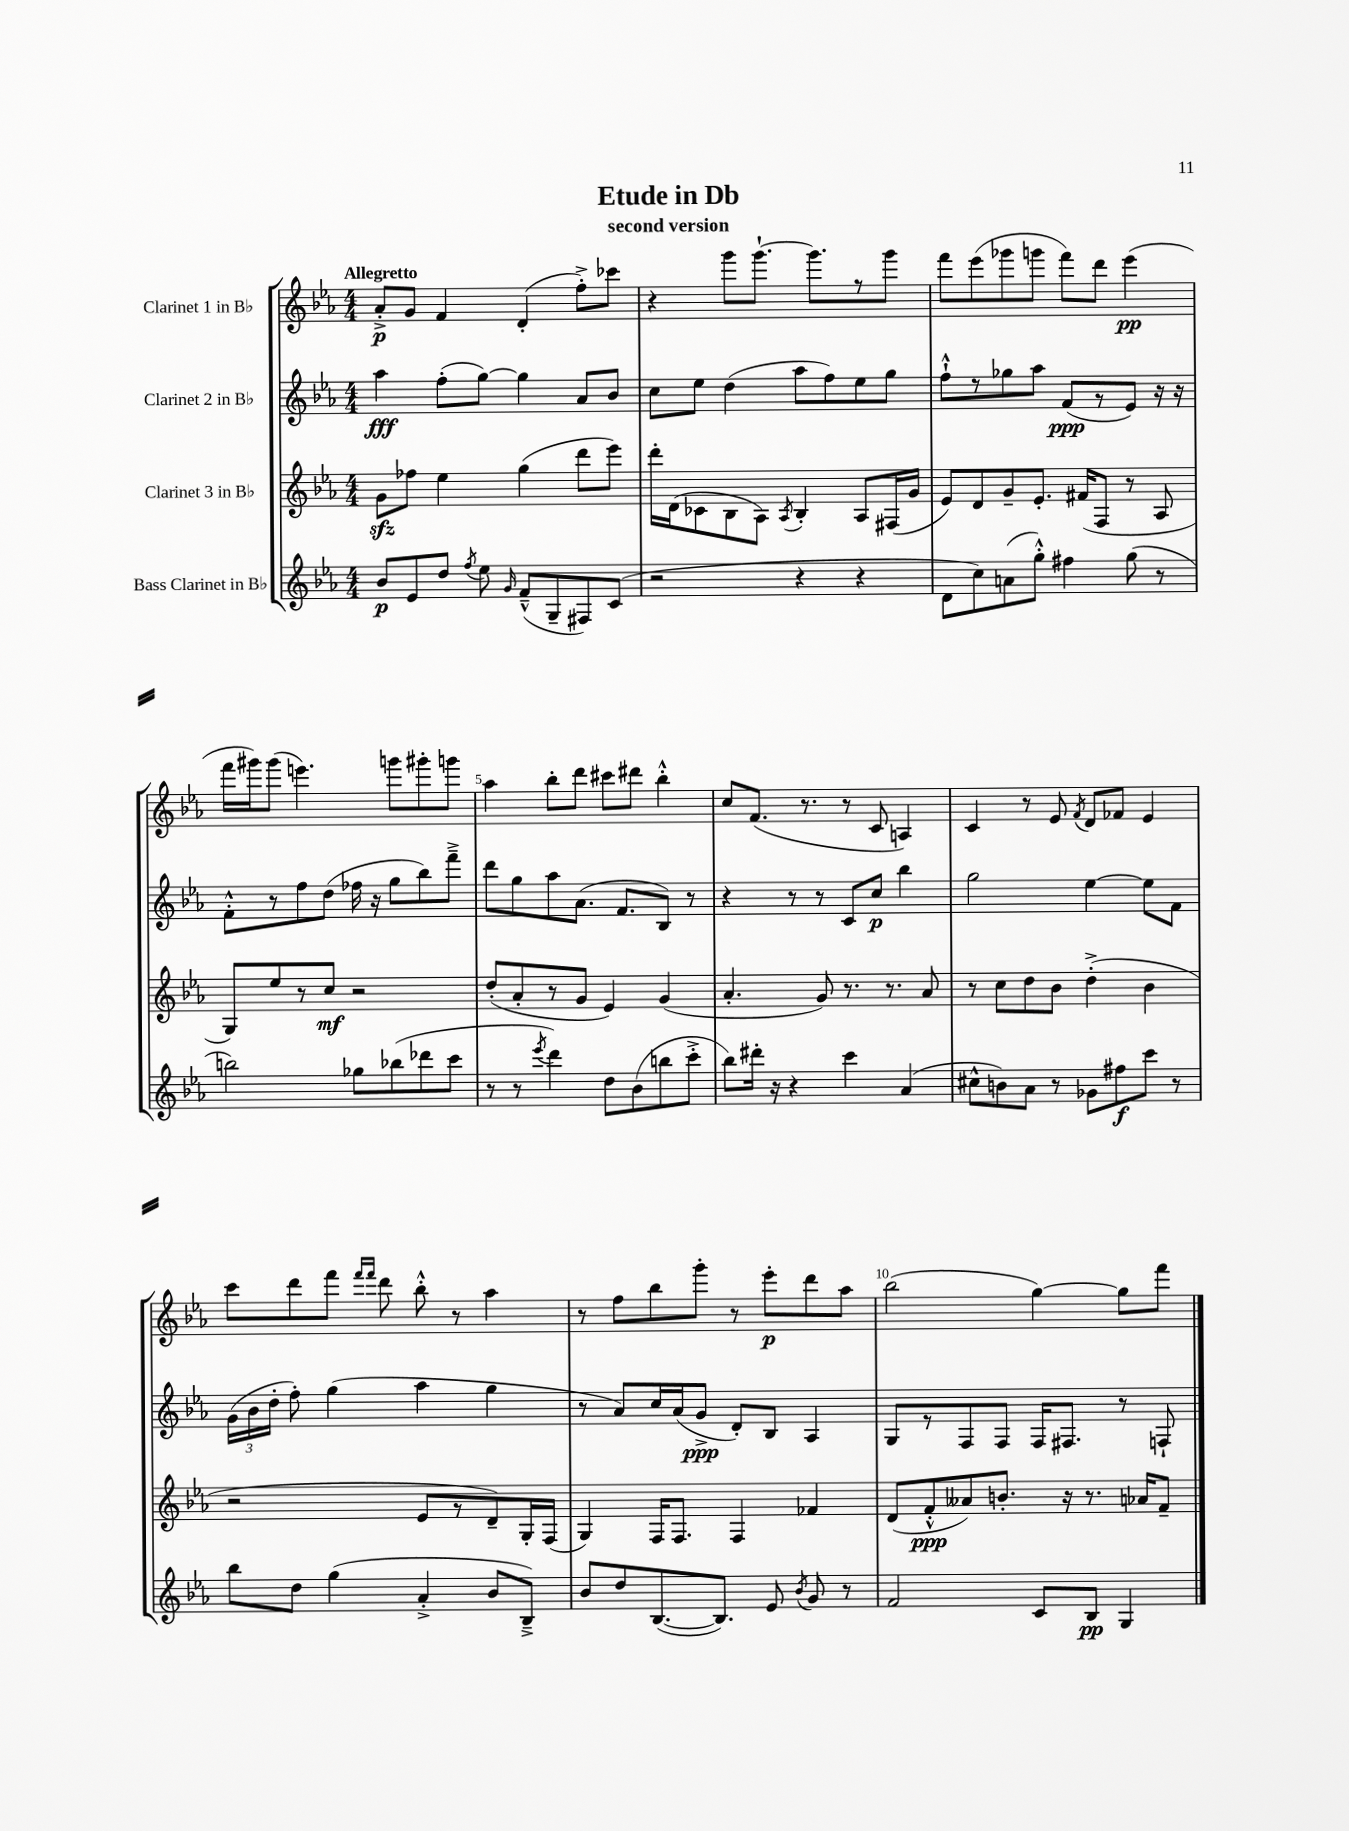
\header { title = "Etude in Db" subtitle = "second version" }
<<
\new StaffGroup <<
\new Staff = "s0" \with { instrumentName = "Clarinet 1 in Bb" } {
    \clef treble \key ees \major \numericTimeSignature \time 4/4 \tempo "Allegretto"
    \autoBeamOff aes'8[-.->\p g'8] f'4 d'4-.( f''8[-.->) ces'''8] |
    r4 g'''8[ g'''8.]~-! g'''8.[ r8 g'''8] |
    f'''8[ ees'''8( ges'''8 g'''8] f'''8[) d'''8] ees'''4\pp( |
    f'''16[ gis'''16) gis'''8]( e'''4.) g'''8[ gis'''8-. g'''8] |
    aes''4 bes''8[-. d'''8] cis'''8[ dis'''8] bes''4-.-^ |
    c''8[ f'8.]( r8. r8 c'8 a4) |
    c'4 r8 ees'8 \acciaccatura { f'8 } d'8[ fes'8] ees'4 |
    c'''8[ d'''8 f'''8] \grace { f'''16[ f'''16] } d'''8 bes''8-.-^ r8 aes''4 |
    r8 f''8[ bes''8 g'''8]-. r8 ees'''8[-.\p d'''8 aes''8] |
    bes''2( g''4~) g''8[ f'''8] \bar "|." |
}
\new Staff = "s1" \with { instrumentName = "Clarinet 2 in Bb" } {
    \clef treble \key ees \major \numericTimeSignature \time 4/4
    \autoBeamOff aes''4\fff f''8[-.( g''8]~) g''4 aes'8[ bes'8] |
    c''8[ ees''8] d''4( aes''8[ f''8) ees''8 g''8] |
    f''8[-!-^ r8 ges''8 aes''8] f'8[\ppp( r8 ees'8]) r16 r16 |
    f'8[-.-^ r8 f''8 d''8]( fes''16 r16 g''8[ bes''8) f'''8]---> |
    d'''8[ g''8 aes''8 aes'8.]( f'8.[ bes8]) r8 |
    r4 r8 r8 c'8[ c''8]\p bes''4 |
    g''2 ees''4~ ees''8[ f'8] |
    \tuplet 3/2 { g'16[( bes'16 d''16]-. } f''8-.) g''4( aes''4 g''4 |
    r8 aes'8[) c''16 aes'16( g'8]->\ppp d'8[-.) bes8] aes4 |
    g8[ r8 f8 f8] f16[ fis8.] r8 f8-! \bar "|." |
}
\new Staff = "s2" \with { instrumentName = "Clarinet 3 in Bb" } {
    \clef treble \key ees \major \numericTimeSignature \time 4/4
    \autoBeamOff g'8[\sfz fes''8] ees''4 g''4( d'''8[ ees'''8]) |
    d'''16[-. d'16( ces'8 bes8 aes8]) \acciaccatura { aes8 } bes4-. aes8[ fis16( g'16] |
    ees'8[) d'8 g'8-- ees'8.]-. fis'16[( f8] r8 aes8 |
    g8[) ees''8 r8 c''8]\mf r2 |
    d''8[-.( aes'8-. r8 g'8] ees'4) g'4( |
    aes'4.-. g'8) r8. r8. aes'8 |
    r8 c''8[ d''8 bes'8] d''4-.->( bes'4 |
    r2 ees'8[ r8 d'8--) g16-. f16]( |
    g4) f16[ f8.] f4 fes'4 |
    d'8[( f'8-.-^\ppp aeses'8) b'8.]-. r16 r8. aes'16[ f'8]-- \bar "|." |
}
\new Staff = "s3" \with { instrumentName = "Bass Clarinet in Bb" } {
    \clef treble \key ees \major \numericTimeSignature \time 4/4
    \autoBeamOff bes'8[\p ees'8 d''8] \acciaccatura { f''8 } ees''8 \grace { g'16 } f'8[---^( g8-- fis8) c'8]( |
    r2 r4 r4 |
    d'8[ c''8) a'8( g''8]-.-^) fis''4 g''8( r8 |
    b''2) ges''8[ bes''8( des'''8 c'''8] |
    r8 r8 \acciaccatura { ees'''8 } d'''4) d''8[ bes'8( b''8 c'''8]-.-> |
    bes''8[) dis'''16]-. r16 r4 c'''4 aes'4( |
    cis''8[-^ b'8) aes'8] r8 ges'8[ fis''8\f c'''8] r8 |
    bes''8[ d''8] g''4( aes'4-.-> bes'8[ bes8]--->) |
    bes'8[ d''8 bes8.~( bes8.]) ees'8 \acciaccatura { bes'8 } g'8 r8 |
    f'2 c'8[ bes8]\pp g4 \bar "|." |
}
>>
>>
\layout { \context { \Score \override BarNumber.break-visibility = ##(#f #t #t) barNumberVisibility = #(every-nth-bar-number-visible 5) } }
